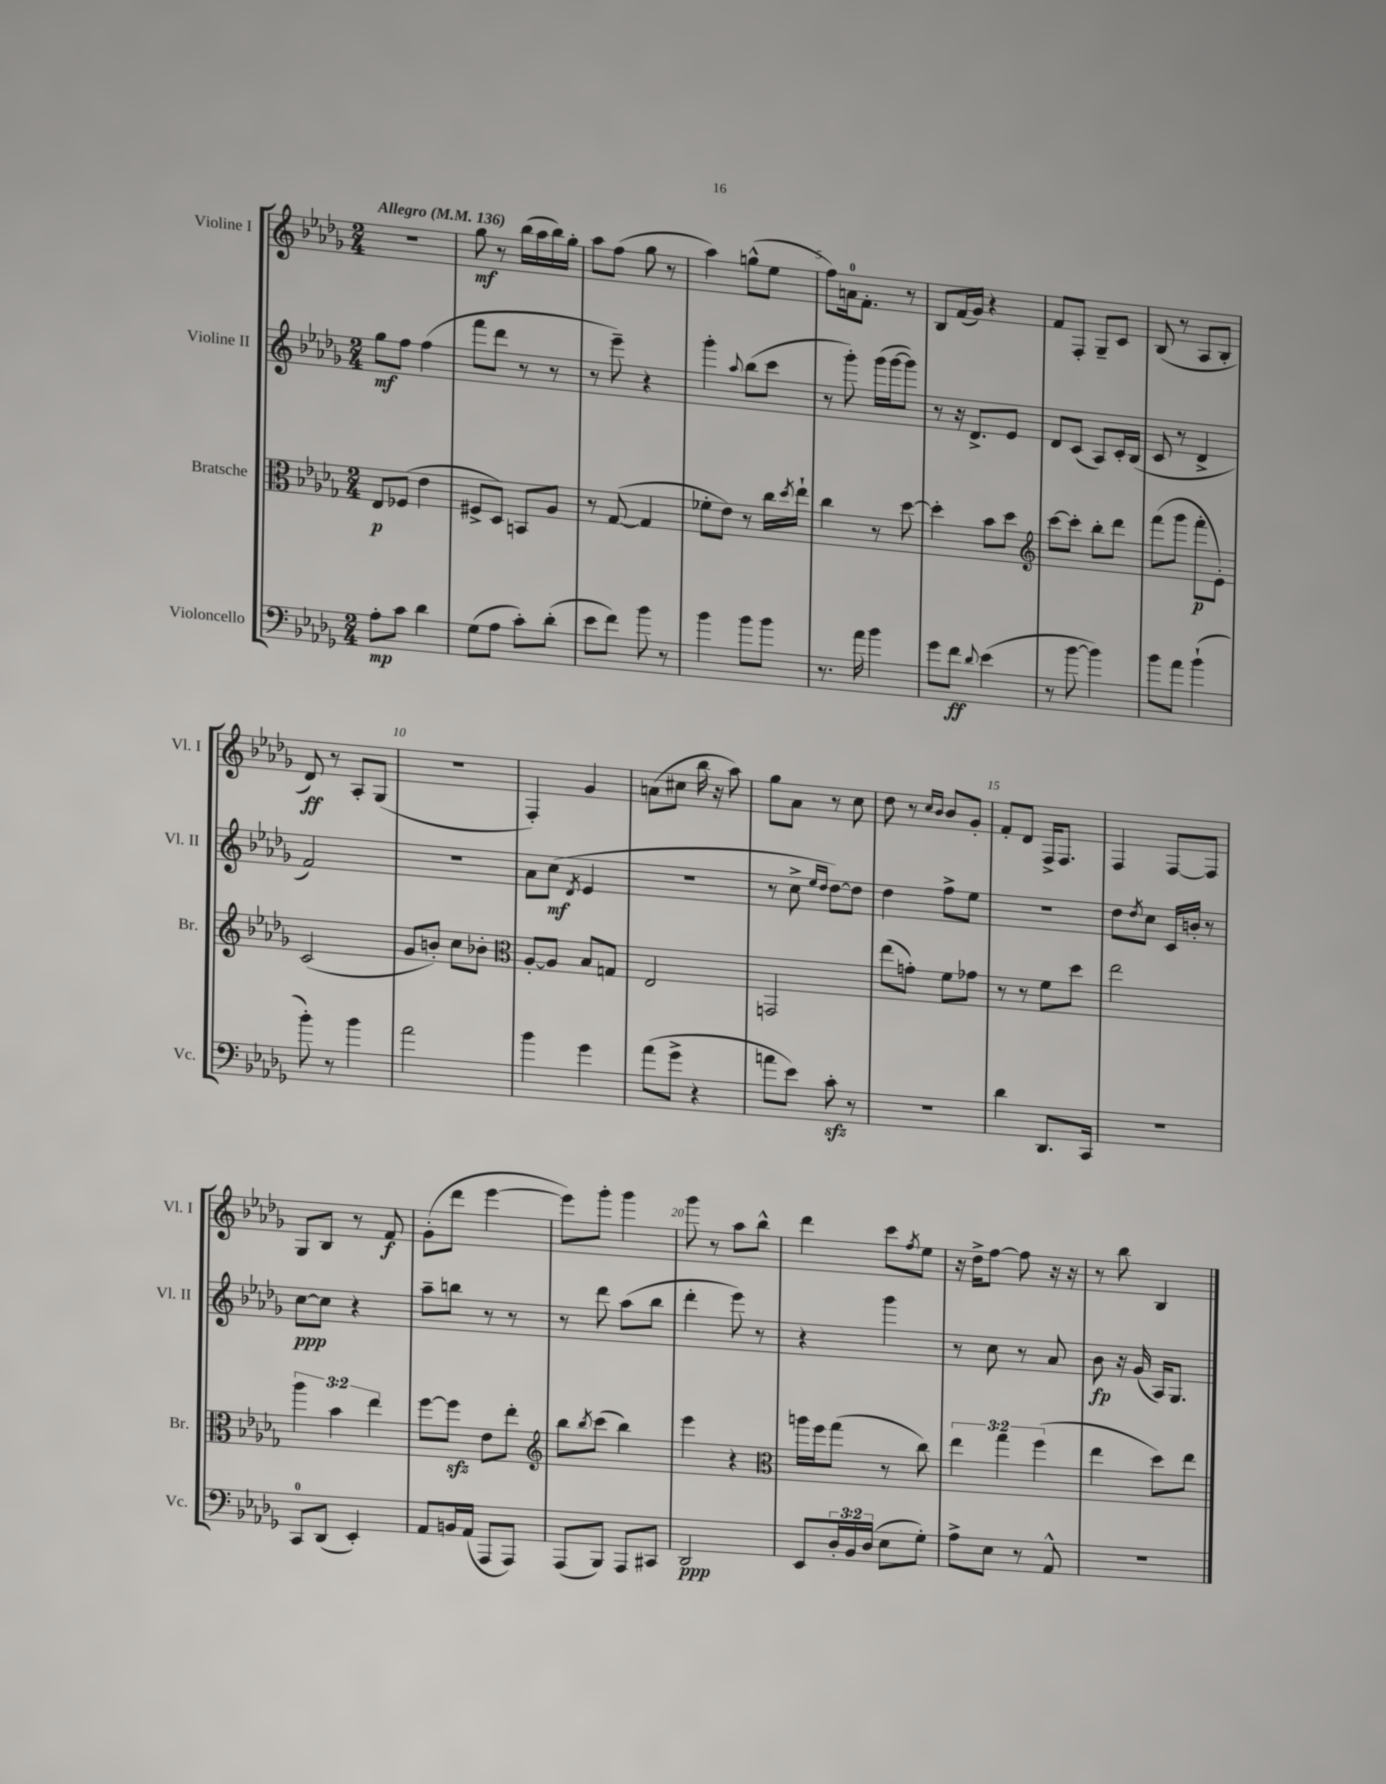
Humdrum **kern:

**kern	**kern	**kern	**kern
*staff4	*staff3	*staff2	*staff1
*clefF4	*clefC3	*clefG2	*clefG2
*k[b-e-a-d-g-]	*k[b-e-a-d-g-]	*k[b-e-a-d-g-]	*k[b-e-a-d-g-]
*M2/4	*M2/4	*M2/4	*M2/4
*MM136	*MM136	*MM136	*MM136
8A-'\L	8E-/L	8gg-\L	2r
8c\J	(8F-/J	8ff\J	.
4d-\	4e-\	(4ff\	.
=	=	=	=
(8G-\L	8F#^/L	8fff\L	8gg-\
8A-\J	8D-/J)	8ddd-\J	8r
8c'\L)	8BB/L	8r	(16bb-\LL
.	.	.	16aa-\
(8d-'\J	8A-/J	8r	16bb-\)
.	.	.	16gg-'\JJ
=	=	=	=
8e-\L	8r	8r	8aa-\L
8f\J)	([8G-/	8eee-~\)	(8ff\J
8b-\	4G-/]	4r	8gg-\
8r	.	.	8r
=	=	=	=
4b-\	8f-'\L	4ggg-'\	4aa-\)
.	8e-\J)	.	.
.	.	8qqaa-/	.
8b-\L	8r	(8bb-\L	(8gg^^\L
8b-\J	16cc\LL	8ccc\J	8ee-\J
.	8qdd-/	.	.
.	16ee-`\JJ	.	.
=	=	=	=
8.r	4cc\	8r	8ff\L)
.	.	8ggg-'\)	16a\k
16a-\	.	.	8.f'\J
4b-\	8r	(16ggg-\LL	.
.	.	[16ggg-\J	.
.	[8dd-\	8ggg-\]J)	8r
=	=	=	=
8g-\L	4dd-'\]	8r	8B-/L
8f\J	.	16r	(16f/L
.	.	8.d-^/L	16g-/JJ)
8qqd-/	.	.	.
(4e-\	8b-\L	.	4r
.	8dd-\J	8e-/J	.
=	=	=	=
*	*clefG2	*	*
8r	[8ccc\L	8d-/L	8f/L
[8b-\	8ccc'\]J	(8c/J	8F'/J
4b-\])	8bb-'\L	8A-/L)	8G-~/L
.	8ddd-\J	16c'/L	8c/J
.	.	(16B-/JJ	.
=	=	=	=
8b-\L	(8fff\L	8c/	(8B-/
8a-\J	8ggg-\J	8r	8r
(4b-`\	8fff'\L	4d-^/	8A-/L
.	8e-'\J)	.	8B-'/J
=	=	=	=
8b-'\)	(2c/	2f/)	8d-/)
8r	.	.	8r
4b-\	.	.	8A-'/L
.	.	.	(8G-/J
=	=	=	=
2a-\	8g-/L	2r	2r
.	8b'/J)	.	.
.	8cc\L	.	.
.	8b-'\J	.	.
=	=	=	=
*	*clefC3	*	*
4b-\	[8A-'/L	8a-\L	4F'/)
.	8A-/]J	(8cc\J	.
.	.	8qd-/	.
4g-\	8B-/L	4e-/	4g-/
.	8G/J	.	.
=	=	=	=
(8a-\L	2E-/	2r	(8a\L
8g-^\J	.	.	8cc#\J
4r	.	.	16bb-\
.	.	.	16r
.	.	.	8aa-\)
=	=	=	=
8a\L	2GG/	8r	8gg-\L
8e-\J)	.	8cc^\	8a-\J
.	.	16qqee-/LL	.
.	.	16qqdd-/JJ	.
8c'\	.	[8dd-\L)	8r
8r	.	8dd-\]J	8cc\
=	=	=	=
2r	(8ee-\L	4dd-\	8dd-\
.	8g'\J)	.	8r
.	.	.	16qqcc/LL
.	.	.	16qqb-/JJ
.	8f\L	8ff^\L	8b-/L
.	8g-\J	8ee-\J	8g-'/J
=	=	=	=
4d-\	8r	2r	8f'/L
.	8r	.	8d-/J
8.DD-/L	8f\L	.	16F^/LK
.	.	.	8.F/J
.	8dd-\J	.	.
16CC/Jk	.	.	.
=	=	=	=
2r	2ee-\	8dd-\L	4F/
.	.	8qdd-/	.
.	.	8cc\J	.
.	.	16c/LL	[8F/L
.	.	16b'/JJ	.
.	.	8r	8F/]J
=	=	=	=
8CC/L	6aa-\	[8cc\L	8G-/L
(8DD-/J	.	8cc\]J	8B-/J
.	6b-\	.	.
4EE-'/)	.	4r	8r
.	6ee-\	.	.
.	.	.	8f/
=	=	=	=
8AA-/L	[8ff\L	8aa-~\L	(8g-'\L
16BB/L	8ff\]J	8bb\J	8ddd-\J
(16AA-/JJ	.	.	.
8AAA-/L	8e-\L	8r	[4eee-\
8AAA-/J)	8ee-'\J	8r	.
=	=	=	=
*	*clefG2	*	*
(8AAA-/L	8bb-\L	8r	8eee-\]L)
.	8qbb-/	.	.
8BBB-/J)	(8ccc\J	8ddd-\	8ggg-'\J
8AAA-/L	4bb-\)	(8aa-\L	4ggg-\
8CC#/J	.	8bb-\J	.
=	=	=	=
2DD-/	4eee-\	4ddd-'\	8ggg-\
.	.	.	8r
.	4r	8eee-\)	8aa-\L
.	.	8r	8bb-^^\J
=	=	=	=
*	*clefC3	*	*
8EE-/L	16aa\LL	4r	4ddd-\
.	16ff\J	.	.
24D-'/L	(8gg-\J	.	.
24BB-/	.	.	.
(24D-/JJ	.	.	.
8E-\L	8r	4ggg-\	8ccc\L
.	.	.	8qff/
8G-'\J)	8cc\)	.	8ee-\J
=	=	=	=
8A-^\L	6ee-\	8r	16r
.	.	.	16dd-^\LK
8E-\J	.	8cc\	[8ff\J
.	6gg-\	.	.
8r	.	8r	8ff\]
.	(6ff\	.	.
8AA-^^/	.	8a-/	16r
.	.	.	16r
=	=	=	=
2r	4ee-\	8b-\	8r
.	.	16r	8bb-\
.	.	(16g-/	.
.	8dd-\L)	16A-/LK)	4B-/
.	.	8.G-/J	.
.	8ee-\J	.	.
==	==	==	==
*-	*-	*-	*-
